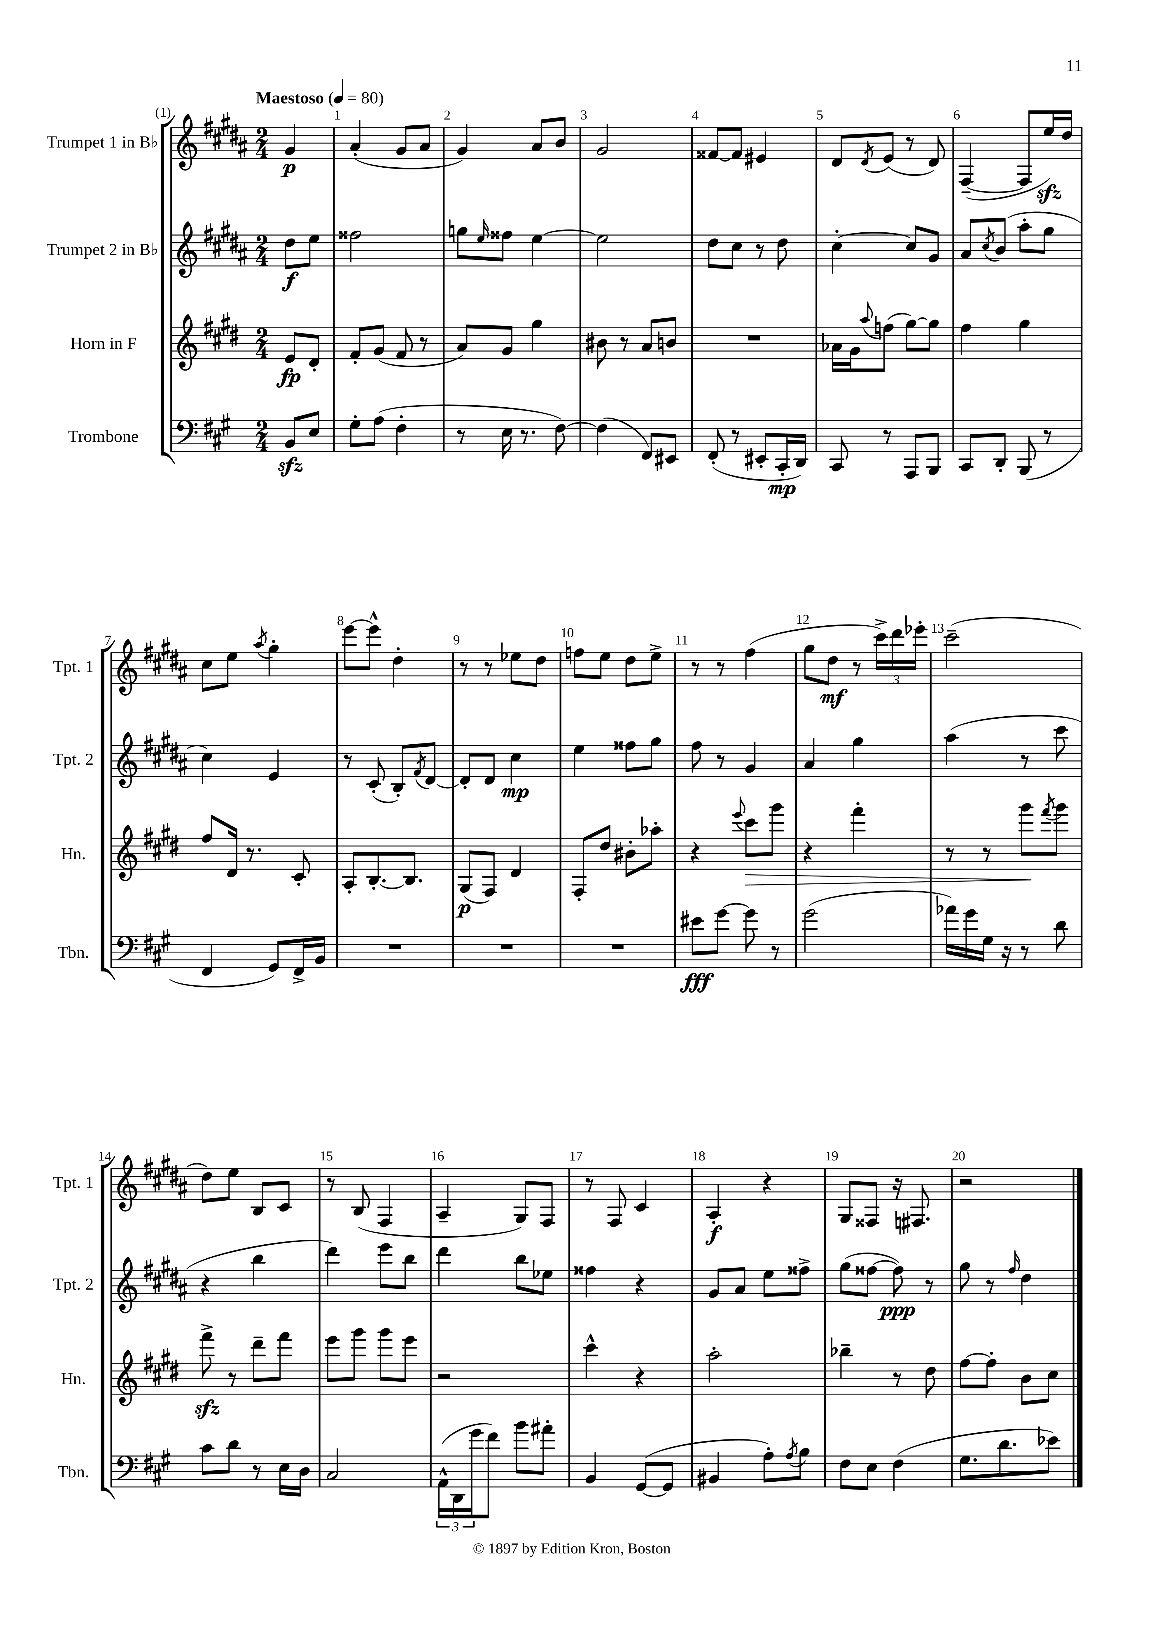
<<
\new StaffGroup <<
\new Staff = "s0" \with { instrumentName = "Trumpet 1 in Bb" shortInstrumentName = "Tpt. 1" } {
    \clef treble \key b \major \numericTimeSignature \time 2/4 \partial 4 \tempo "Maestoso" 4 = 80
    gis'4\p |
    ais'4-.( gis'8 ais'8 |
    gis'4) ais'8 b'8 |
    gis'2 |
    fisis'8~ fisis'8 eis'4 |
    dis'8 \acciaccatura { dis'8 } e'8( r8 dis'8) |
    fis4~--( fis8 e''16\sfz) dis''16 |
    cis''8 e''8 \acciaccatura { ais''8 } gis''4-. |
    e'''8~ e'''8-^ dis''4-. |
    r8 r8 ees''8 dis''8 |
    f''8 e''8 dis''8 e''8-> |
    r8 r8 fis''4( |
    gis''8 dis''8\mf r8 \tuplet 3/2 { cis'''16->) dis'''16 ees'''16-. } |
    cis'''2--( |
    dis''8) e''8 b8 cis'8 |
    r8 b8( fis4 |
    ais4-- gis8) fis8 |
    r8 fis8 cis'4 |
    ais4-.\f r4 |
    gis8 fisis8 r16 fis8. |
    r2 \bar "|." |
}
\new Staff = "s1" \with { instrumentName = "Trumpet 2 in Bb" shortInstrumentName = "Tpt. 2" } {
    \clef treble \key b \major \numericTimeSignature \time 2/4 \partial 4
    dis''8\f e''8 |
    fisis''2 |
    g''8 \grace { e''16 } fisis''8 e''4~ |
    e''2 |
    dis''8 cis''8 r8 dis''8 |
    cis''4~-. cis''8 gis'8 |
    ais'8 \acciaccatura { cis''8 } b'8( ais''8-. gis''8 |
    cis''4) e'4 |
    r8 cis'8-.( b8-.) \acciaccatura { fis'8 } dis'8~ |
    dis'8-. dis'8 cis''4\mp |
    e''4 fisis''8 gis''8 |
    fis''8 r8 gis'4 |
    ais'4 gis''4 |
    ais''4( r8 cis'''8 |
    r4 b''4 |
    dis'''4) e'''8 b''8 |
    dis'''4 b''8 ees''8 |
    fisis''4 r4 |
    gis'8 ais'8 e''8 fisis''8-> |
    gis''8( fisis''8~ fisis''8\ppp) r8 |
    gis''8 r8 \grace { fis''16 } dis''4 \bar "|." |
}
\new Staff = "s2" \with { instrumentName = "Horn in F" shortInstrumentName = "Hn." } {
    \clef treble \key e \major \numericTimeSignature \time 2/4 \partial 4
    e'8\fp dis'8-. |
    fis'8-. gis'8( fis'8 r8 |
    a'8) gis'8 gis''4 |
    bis'8 r8 a'8 b'8 |
    R2 |
    aes'16 gis'16 \appoggiatura { a''8 } f''8( gis''8~) gis''8 |
    fis''4 gis''4 |
    fis''8 dis'16 r8. cis'8-. |
    a8-. b8.~-. b8. |
    gis8\p( fis8) dis'4 |
    fis8-. dis''8 bis'8-. aes''8-. |
    r4 \appoggiatura { e'''8 } cis'''8\> gis'''8 |
    r4 fis'''4-. |
    r8 r8 gis'''8\! \acciaccatura { fis'''8 } gis'''8 |
    fis'''8->\sfz r8 dis'''8-- fis'''8 |
    e'''8 gis'''8 gis'''8 e'''8 |
    r2 |
    cis'''4-^ r4 |
    a''2-. |
    bes''4-- r8 dis''8 |
    fis''8~ fis''8-. b'8 cis''8 \bar "|." |
}
\new Staff = "s3" \with { instrumentName = "Trombone" shortInstrumentName = "Tbn." } {
    \clef bass \key a \major \numericTimeSignature \time 2/4 \partial 4
    b,8\sfz e8 |
    gis8-. a8( fis4-. |
    r8 e16 r8. fis8~) |
    fis4( fis,8) eis,8 |
    fis,8-.( r8 eis,8-. cis,16-.\mp d,16) |
    cis,8 r8 a,,8 b,,8 |
    cis,8 d,8-. b,,8( r8 |
    fis,4 gis,8) fis,16-> b,16 |
    R2 |
    R2 |
    R2 |
    eis'8\fff gis'8~ gis'8 r8 |
    gis'2( |
    aes'16) gis'16 gis16 r16 r8 d'8 |
    cis'8 d'8 r8 e16 d16 |
    cis2 |
    \tuplet 3/2 { a,16-^( d,16 gis'16 } fis'8) b'8 ais'8-. |
    b,4 gis,8~( gis,8 |
    bis,4 a8-.) \acciaccatura { a8 } b8 |
    fis8 e8 fis4( |
    gis8. d'8. ees'8) \bar "|." |
}
>>
>>
\layout { \context { \Score \override BarNumber.break-visibility = ##(#f #t #t) barNumberVisibility = #all-bar-numbers-visible } }
